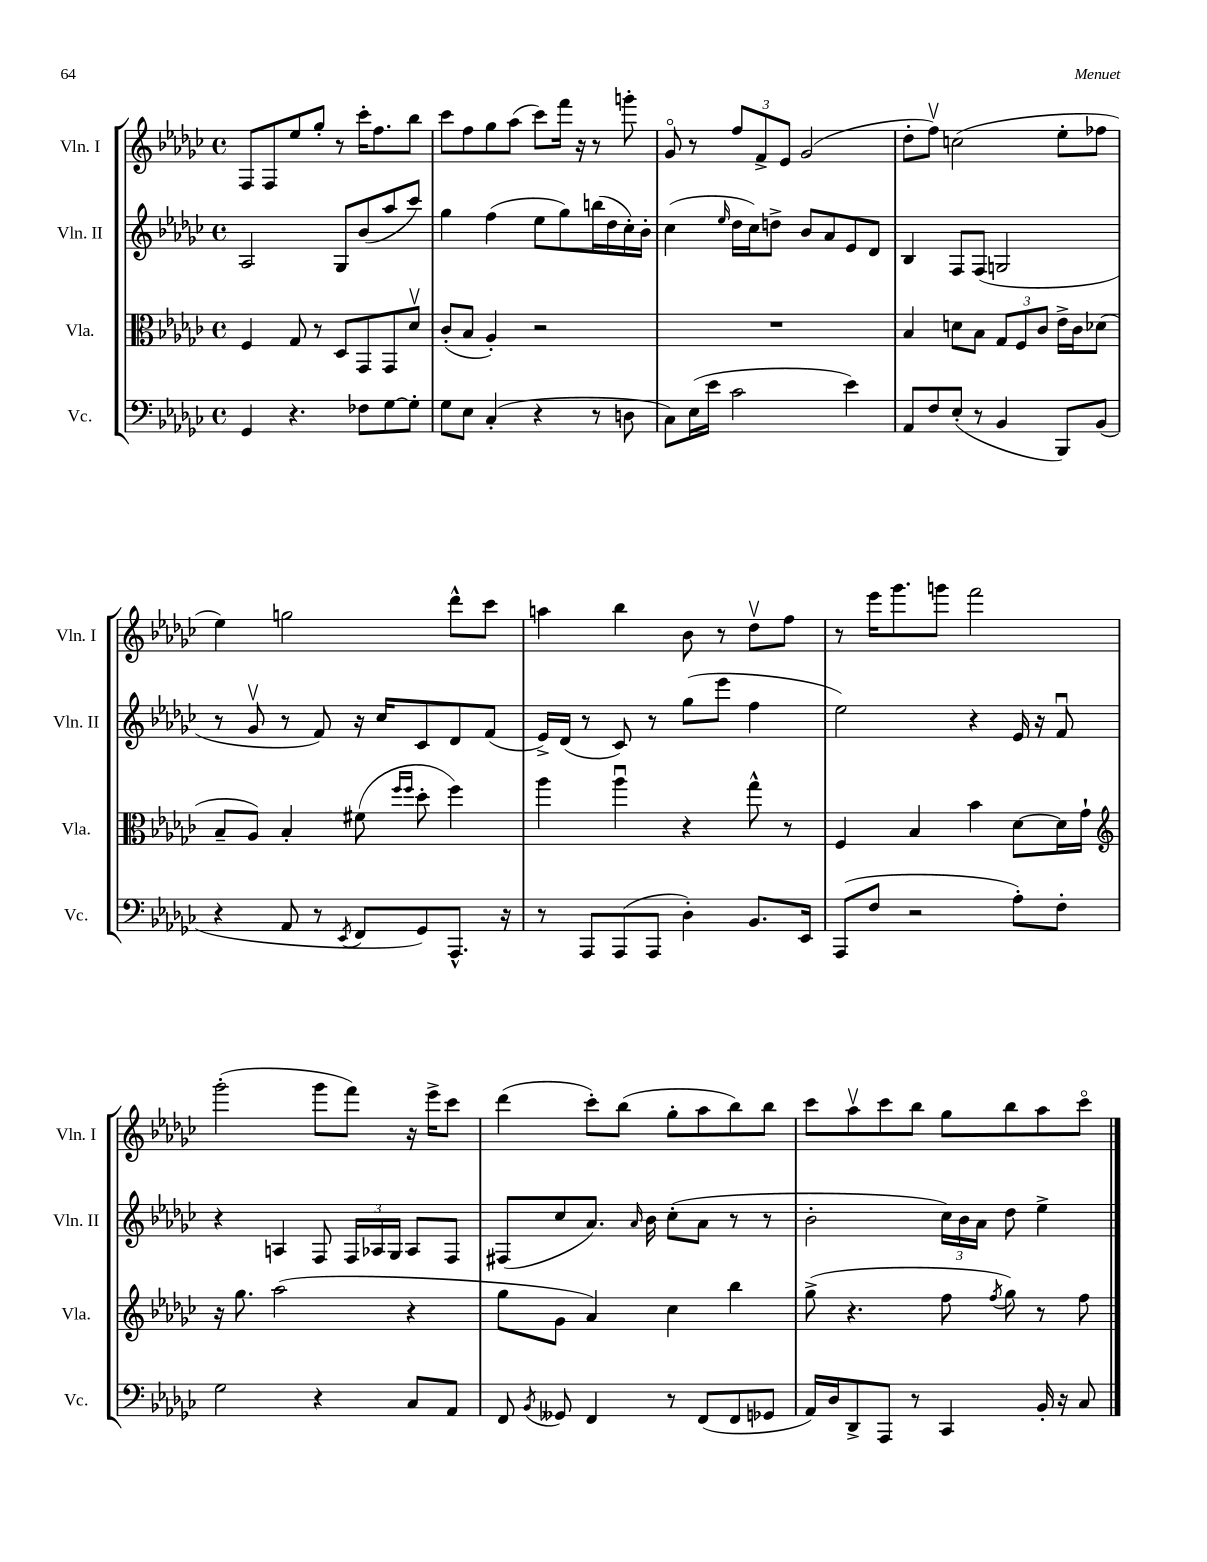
<<
\new StaffGroup <<
\new Staff = "s0" \with { instrumentName = "Vln. I" shortInstrumentName = "Vln. I" } {
    \clef treble \key ges \major \defaultTimeSignature \time 4/4
    \autoBeamOff f8[ f8 ees''8 ges''8]-. r8 ces'''16[-. f''8. bes''8] |
    ces'''8[ f''8 ges''8 aes''8]( ces'''8[) f'''16] r16 r8 g'''8-. |
    ges'8\flageolet r8 \tuplet 3/2 { f''8[ f'8-> ees'8] } ges'2( |
    des''8[-. f''8]\upbow) c''2( ees''8[-. fes''8] |
    ees''4) g''2 des'''8[-^ ces'''8] |
    a''4 bes''4 bes'8 r8 des''8[\upbow f''8] |
    r8 ees'''16[ ges'''8. g'''8] f'''2 |
    ges'''2-.( ges'''8[ f'''8]) r16 ees'''16[-> ces'''8] |
    des'''4( ces'''8[-.) bes''8]( ges''8[-. aes''8 bes''8) bes''8] |
    ces'''8[ aes''8\upbow ces'''8 bes''8] ges''8[ bes''8 aes''8 ces'''8]\flageolet \bar "|." |
}
\new Staff = "s1" \with { instrumentName = "Vln. II" shortInstrumentName = "Vln. II" } {
    \clef treble \key ges \major \defaultTimeSignature \time 4/4
    \autoBeamOff aes2 ges8[ bes'8( aes''8 ces'''8]) |
    ges''4 f''4( ees''8[ ges''8) b''16( des''16 ces''16-.) bes'16]-. |
    ces''4( \grace { ees''16 } des''16[ ces''16) d''8]-> bes'8[ aes'8 ees'8 des'8] |
    bes4 f8[ f8]( g2 |
    r8 ges'8\upbow r8 f'8) r16 ces''16[ ces'8 des'8 f'8]( |
    ees'16[->) des'16]( r8 ces'8) r8 ges''8[( ees'''8] f''4 |
    ees''2) r4 ees'16 r16 f'8\downbow |
    r4 a4 f8 \tuplet 3/2 { f16[ aes16 ges16] } aes8[ f8] |
    fis8[( ces''8 aes'8.]) \grace { aes'16 } bes'16 ces''8[-.( aes'8] r8 r8 |
    bes'2-. \tuplet 3/2 { ces''16[) bes'16 aes'16] } des''8 ees''4-> \bar "|." |
}
\new Staff = "s2" \with { instrumentName = "Vla." shortInstrumentName = "Vla." } {
    \clef alto \key ges \major \defaultTimeSignature \time 4/4
    \autoBeamOff f4 ges8 r8 des8[ ges,8 ges,8 des'8]\upbow |
    ces'8[-.( bes8] aes4-.) r2 |
    R1 |
    bes4 d'8[ bes8] \tuplet 3/2 { ges8[ f8 ces'8] } ees'16[-> ces'16 des'8]( |
    bes8[-- aes8]) bes4-. fis'8( \grace { f''16[ f''16] } des''8-. f''4) |
    aes''4 aes''4\downbow r4 ges''8-^ r8 |
    f4 bes4 bes'4 des'8[~ des'16 ges'16]-! |
    \clef treble r16 ges''8. aes''2( r4 |
    ges''8[ ges'8] aes'4) ces''4 bes''4 |
    ges''8->( r4. f''8 \acciaccatura { f''8 } ges''8) r8 f''8 \bar "|." |
}
\new Staff = "s3" \with { instrumentName = "Vc." shortInstrumentName = "Vc." } {
    \clef bass \key ges \major \defaultTimeSignature \time 4/4
    \autoBeamOff ges,4 r4. fes8[ ges8~ ges8]-. |
    ges8[ ees8] ces4-.( r4 r8 d8 |
    ces8[) ees16( ees'16] ces'2 ees'4) |
    aes,8[ f8 ees8]-.( r8 bes,4 bes,,8[) bes,8]( |
    r4 aes,8 r8 \acciaccatura { ees,8 } f,8[ ges,8) aes,,8.]-^ r16 |
    r8 aes,,8[ aes,,8( aes,,8] des4-.) bes,8.[ ees,16] |
    aes,,8[( f8] r2 aes8[-.) f8]-. |
    ges2 r4 ces8[ aes,8] |
    f,8 \acciaccatura { bes,8 } geses,8 f,4 r8 f,8[( f,8 ges,8] |
    aes,16[) des16 des,8-> aes,,8] r8 ces,4 bes,16-. r16 ces8 \bar "|." |
}
>>
>>
\layout { \context { \Score \remove "Bar_number_engraver" } }
